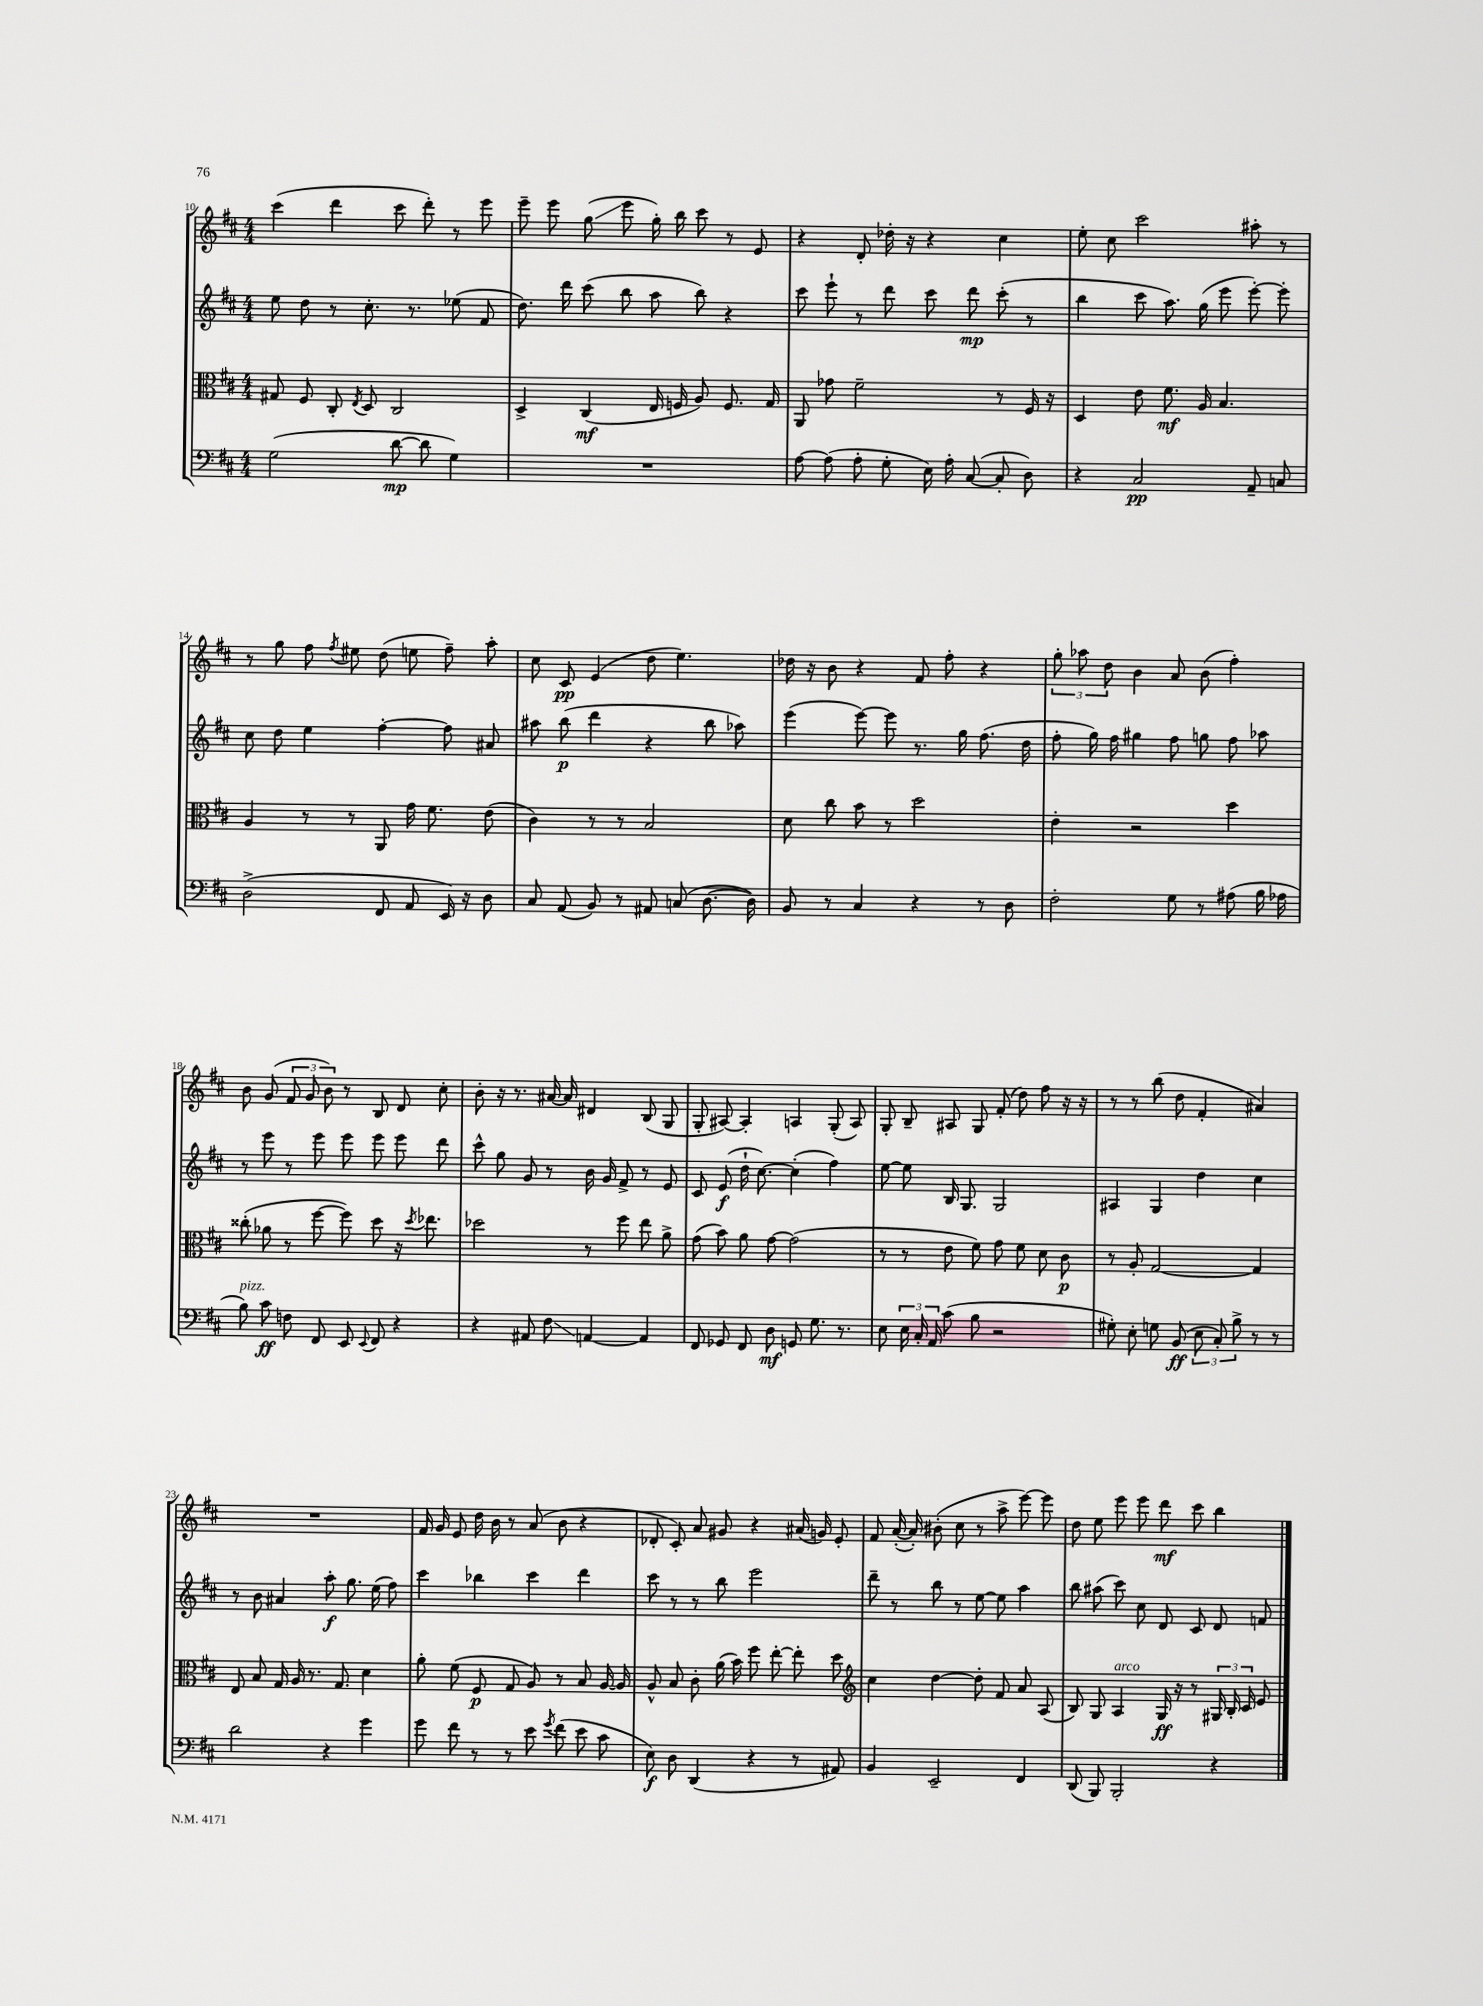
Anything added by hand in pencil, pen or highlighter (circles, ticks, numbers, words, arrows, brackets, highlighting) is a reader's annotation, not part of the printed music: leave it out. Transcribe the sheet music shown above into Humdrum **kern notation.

**kern	**kern	**kern	**kern
*staff4	*staff3	*staff2	*staff1
*clefF4	*clefC3	*clefG2	*clefG2
*k[f#c#]	*k[f#c#]	*k[f#c#]	*k[f#c#]
*M4/4	*M4/4	*M4/4	*M4/4
(2G	8G#	8ee	(4ccc#
.	8F#	8dd	.
.	8C#'	8r	4ddd
.	8qE	.	.
.	8D	8.cc#'	.
[8d	2C#	.	8ccc#
.	.	8.r	.
8d]	.	.	8ddd')
4G)	.	(8ee-	8r
.	.	8f#	8eee
=	=	=	=
1r	4D^	8.dd)	8eee~
.	.	.	8eee
.	.	16ddd	.
.	(4C#	(8ccc#	(8gg
.	.	8bb	8eee
.	16E	8aa	16gg')
.	16F	.	16bb
.	8A)	8bb)	8ccc#
.	8.F	4r	8r
.	.	.	8e
.	16G	.	.
=	=	=	=
[8A	8AA	8ccc#	4r
(8A]	8g-	8eee`	.
8A'	2f#~	8r	8d'
8G'	.	8ddd	16dd-'
.	.	.	16r
16E)	.	8ccc#	4r
16A'	.	.	.
([8C#	.	8ddd	.
8C#']	8r	(8ccc#'	4cc#
8D)	16F#	8r	.
.	16r	.	.
=	=	=	=
4r	4D	4bb	8ee'
.	.	.	8cc#
2C#	8e	8ccc#	2ccc#
.	8.f#	8.aa)	.
.	16A	(16gg	.
.	4.B	8eee	.
8AA~	.	[8eee')	8aa#'
8C	.	8eee']	8r
=	=	=	=
(2D^	4A	8cc#	8r
.	.	8dd	8gg
.	8r	4ee	8ff#
.	.	.	8qff#
.	8r	.	8ee#
8FF#	8AA	[4ff#'	(8dd
8AA	16g	.	8ee
.	8.f#	.	.
16EE)	.	8ff#]	8ff#~)
16r	.	.	.
8D	(8e	8a#	8aa'
=	=	=	=
8C#	4c#)	8aa#	8cc#
(8AA	.	(8bb	8c#
8BB)	8r	4ddd	(4e
8r	8r	.	.
8AA#	2B	4r	8dd
(8C	.	.	4.ee)
[8.D	.	8bb	.
.	.	8aa-)	.
16D])	.	.	.
=	=	=	=
8BB	8d	(4eee	16dd-
.	.	.	16r
8r	8cc#	.	8b
4C#	8b	[8eee)	4r
.	8r	8eee]	.
4r	2dd	8.r	8f#
.	.	.	8ff#'
.	.	16gg	.
8r	.	(8.ff#	4r
8D	.	.	.
.	.	16dd	.
=	=	=	=
2F#'	4e'	8ff#'	12gg'
.	.	.	12aa-
.	.	16gg)	.
.	.	.	12dd
.	.	16ff#	.
.	2r	4gg#	4b
8G	.	8ff#	8a
8r	.	8gg	(8b
(8A#	4dd	8ff#	4ff#')
16B	.	8aa-	.
16A-	.	.	.
=	=	=	=
8B)	(8cc##'	8r	8b
8c#	8a-	8eee	(8g
8F	8r	8r	12f#
.	.	.	12g
8FF#	[8ff#	8eee	.
.	.	.	12b)
8EE	8ff#])	8eee	8r
8qqEE	.	.	.
8FF#	8dd	8eee	8B
4r	16r	8eee	8d
.	8qdd	.	.
.	8.ee-	.	.
.	.	8ddd	8cc#'
=	=	=	=
4r	2dd-	8ccc#^^	8b'
.	.	8gg	16r
.	.	.	8.r
8AA#	.	8g	.
8F#	.	8r	[16a#
.	.	.	16a#]
[4AA	8r	16b	4d#
.	.	16g	.
.	8ff#	8f#^	.
4AA]	8ee	8r	(8B
.	8a^	8e	8G
=	=	=	=
8FF#	(8g	8c#	8G'
8GG-	8b)	(8e	[8A#)
8FF#	8a	16dd`	4A#']
.	.	[8.cc#)	.
8D	[8g	.	.
8GG	(2g]	(4cc#']	4A
8.G	.	.	.
.	.	4ff#)	(8G'
8.r	.	.	.
.	.	.	8A)
=	=	=	=
8E	8r	[8ee	8G'
24E	8r	8ee]	8B~
24C#'	.	.	.
24AA	.	.	.
(8c#	8e	16B	8A#
.	.	8.G	.
8B	8f#)	.	8G
2r	8g	2G	(8f#'
.	8f#	.	8dd)
.	8d	.	8ff#
.	8c#	.	16r
.	.	.	16r
=	=	=	=
8G#')	8r	4A#	8r
8E'	8A'	.	8r
8G	[2G	4G	(8bb
(8BB	.	.	8dd
12E	.	4dd	4f#'
12C#')	.	.	.
12B^	.	.	.
8r	4G]	4cc#	4a#)
8r	.	.	.
=	=	=	=
2d	8E	8r	1r
.	8B	8b	.
.	16G	4a#	.
.	16A	.	.
.	8.r	.	.
4r	.	8aa'	.
.	8.G	.	.
.	.	8.gg	.
4g	4d	.	.
.	.	(16ee	.
.	.	8ff#)	.
=	=	=	=
8g	8a'	4ccc#	16f#
.	.	.	16g
8f#	(8f#	.	8e
8r	8F#	4bb-	16dd
.	.	.	16b
8r	8G	.	8r
8e	8A)	4ccc#	(8a
8qg	.	.	.
(8f#	8r	.	8b
8e	8B	4ddd	4r
8c#	[16A	.	.
.	16A]	.	.
=	=	=	=
8E)	8A^^	8ccc#	8d-'
8D	8B	8r	8c#')
(4DD	8c#'	8r	8a
.	(16a	8bb	8g#
.	16b)	.	.
4r	8ff#	2eee	4r
.	[8ee'	.	.
8r	8ee']	.	(16a#
.	.	.	16g)
8AA#)	8dd	.	8e'
=	=	=	=
*	*clefG2	*	*
4BB	4cc#	8ddd~	8f#
.	.	8r	([16a'
.	.	.	16a'])
2EE~	[4dd	8bb	(8b#'
.	.	8r	8cc#
.	8dd']	[8ee	8r
.	8f#	8ee]	8aa^
4FF#	8a	4aa	[8eee)
.	(8A	.	8eee]
=	=	=	=
(8DD	8B)	8bb	8dd
8BBB)	8G	(8aa#	8ee
2BBB'	4A	8ccc#)	8eee
.	.	8cc#	8eee
.	16G	8d	8ddd
.	16r	.	.
.	8r	8c#	8ccc#
4r	24G#	8d	4bb
.	24B'	.	.
.	24c#	.	.
.	8e	8f	.
==	==	==	==
*-	*-	*-	*-
